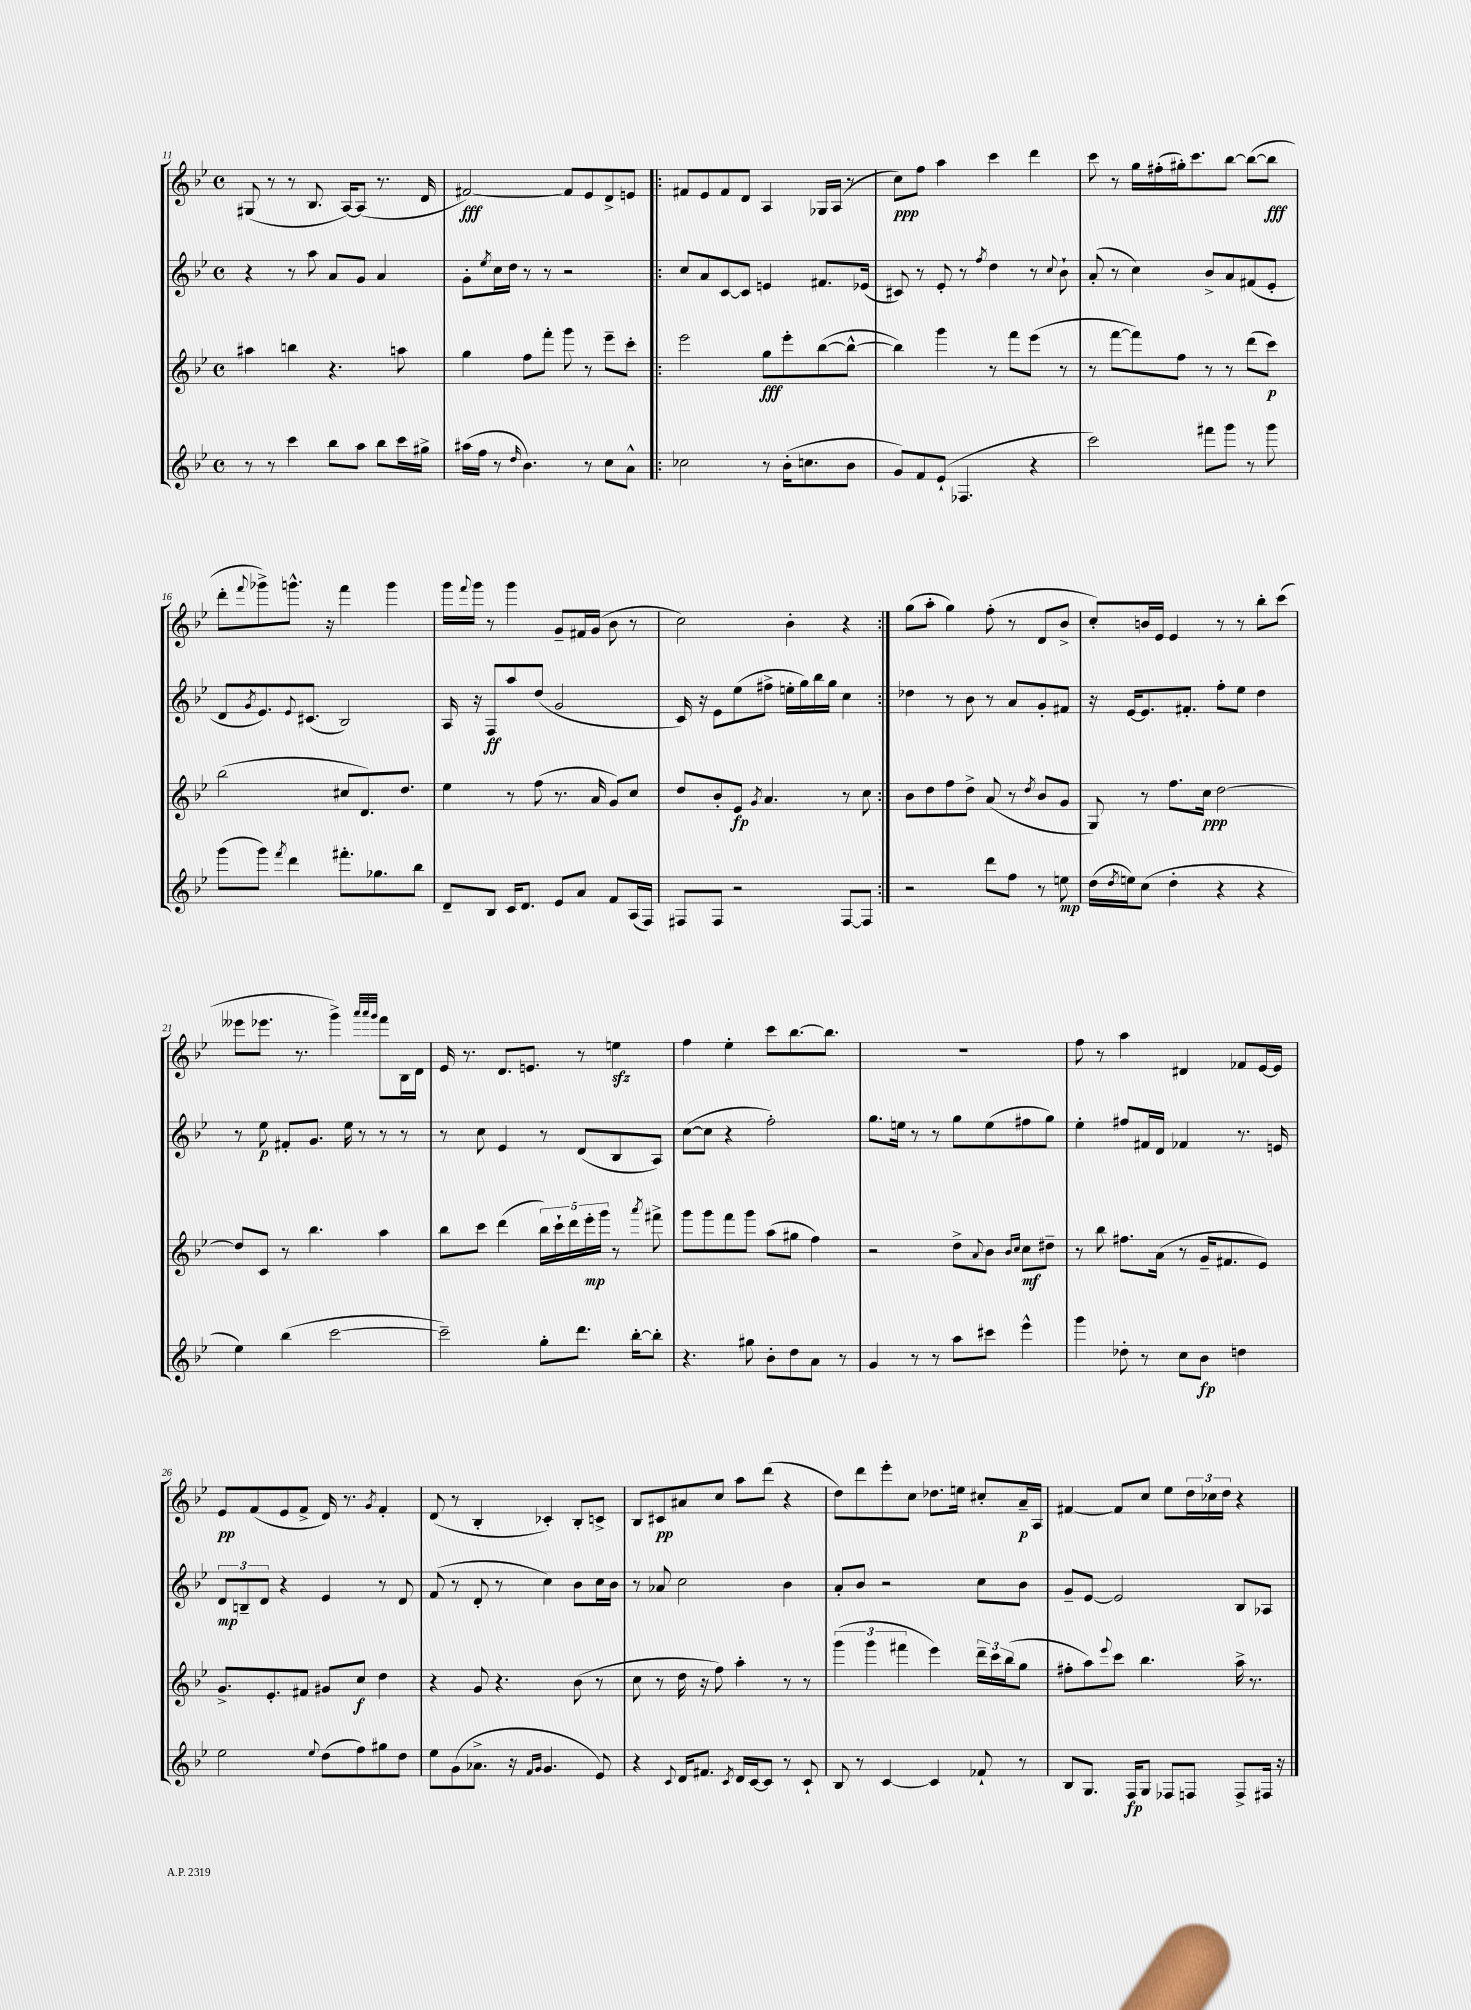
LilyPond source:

<<
\new StaffGroup <<
\new Staff = "s0" {
    \clef treble \key bes \major \defaultTimeSignature \time 4/4
    gis8( r8 r8 bes8. a16~) a8( r8. d'16 |
    fis'2~\fff) fis'8 ees'8 d'8-> e'8 |
    \repeat volta 2 { fis'8 ees'8 fis'8 d'8 a4 ges16 a16( r8 |
    c''8\ppp) f''8 a''4 c'''4 d'''4 |
    c'''8 r8 g''16 fis''16-.( gis''16-.) c'''8. bes''8~ bes''8~( bes''8\fff |
    d'''8-. \appoggiatura { f'''8 } ges'''8->) g'''8.-^ r16 f'''4 g'''4 |
    g'''16 \appoggiatura { f'''8 } g'''16 r8 g'''4 g'8-- fis'16 g'16( bes'8 r8 |
    c''2) bes'4-. r4 | }
    g''8( a''8-. g''4) f''8-.( r8 d'8 bes'8-> |
    c''8-.) b'16 ees'16 ees'4 r8 r8 bes''8-. c'''8( |
    eeses'''8 ees'''8. r8. g'''4->) \grace { a'''32 a'''32 g'''32 } f'''8 bes16 d'16 |
    ees'16 r8. d'8. e'8. r8 e''4\sfz |
    f''4 ees''4-. c'''8 bes''8.~ bes''8. |
    R1 |
    f''8 r8 a''4 dis'4 fes'8 ees'16~ ees'16 |
    ees'8\pp f'8( ees'8 f'8-> d'16) r8. \acciaccatura { g'8 } f'4-. |
    d'8( r8 bes4-. ces'4-.) bes8-. c'8-> |
    bes8 cis'8\pp ais'8 c''8 a''8 d'''8( r4 |
    d''8) d'''8 ees'''8-. c''8 des''8. e''16 cis''8-. a'16--\p a16 |
    fis'4~ fis'8 c''8 ees''8 \tuplet 3/2 { d''16 ces''16 d''16 } r4 \bar "|." |
}
\new Staff = "s1" {
    \clef treble \key bes \major \defaultTimeSignature \time 4/4
    r4 r8 a''8 a'8 g'8 a'4 |
    g'8-. \acciaccatura { ees''8 } c''16 d''16 r8 r8 r2 |
    \repeat volta 2 { c''8 a'8 c'8~ c'8 e'4 fis'8. ees'16( |
    cis'8) r8 ees'8-. r8 \acciaccatura { f''8 } d''4 r8 \appoggiatura { c''8 } bes'8-! |
    a'8-.( r8 c''4) bes'8-> a'8 fis'8( ees'8-. |
    d'8 \acciaccatura { g'8 } ees'8.) \appoggiatura { ees'8 } cis'8.( bes2) |
    a16 r16 f8\ff a''8 d''8( g'2 |
    c'16) r16 ees'8 ees''8( fis''8-> e''16-. g''16) bes''16 g''16 c''4 | }
    des''4 r8 bes'8 r8 a'8 g'8-. fis'8 |
    r16 ees'16~ ees'8. fis'8.-. f''8-. ees''8 d''4 |
    r8 ees''8\p fis'8-. g'8. ees''16 r8 r8 r8 |
    r8 c''8 ees'4 r8 d'8( bes8 a8) |
    c''8~( c''8 r4 f''2-.) |
    g''8. e''16 r8 r8 g''8 e''8( fis''8 g''8) |
    ees''4-. fis''8 fis'16 d'16 fes'4 r8. e'16 |
    \tuplet 3/2 { d'8\mp b8-- d'8 } r4 ees'4 r8 d'8 |
    f'8( r8 d'8-. r8 c''4) bes'8 c''16 bes'16 |
    r8 aes'8 c''2 bes'4 |
    a'8-. bes'8 r2 c''8 bes'8 |
    g'8-- ees'8~ ees'2 bes8 aes8 \bar "|." |
}
\new Staff = "s2" {
    \clef treble \key bes \major \defaultTimeSignature \time 4/4
    ais''4 b''4 r4. a''8 |
    g''4 f''8 f'''8-. g'''8 r8 ees'''8-- c'''8-. |
    \repeat volta 2 { ees'''2 g''8\fff ees'''8-. bes''8~( bes''8~-^ |
    bes''4) g'''4 r8 f'''8 ees'''8( r8 |
    r8 f'''8~ f'''8) f''8 r8 r8 d'''8( c'''8\p) |
    bes''2( cis''8 d'8.) d''8. |
    ees''4 r8 f''8( r8. a'16 g'8) c''8 |
    d''8 bes'8-. ees'8\fp \acciaccatura { g'8 } a'4. r8 c''8 | }
    bes'8 d''8 f''8 d''8-> a'8( r8 \acciaccatura { d''8 } bes'8 g'8 |
    g8) r8 f''8. c''16\ppp d''2~ |
    d''8 c'8 r8 bes''4. a''4 |
    bes''8 c'''8 d'''4( \tuplet 5/4 { bes''16) c'''16-! d'''16 ees'''16-.\mp g'''16 } r8 \acciaccatura { a'''8 } fis'''8-> |
    g'''8 g'''8 f'''8 g'''8 a''8( gis''8 f''4) |
    r2 d''8-> \appoggiatura { a'8 } bes'8 \grace { bes'16 c''16 } c''8\mf dis''8-- |
    r8 bes''8 fis''8. a'16( r8 g'16-- fis'8. ees'8) |
    g'8.-> ees'8.-. fis'8 gis'8 c''8\f d''4 |
    r4 g'8 r4. bes'8( r8 |
    c''8 r8 d''16 r16 f''8) a''4-. r8 r8 |
    \tuplet 3/2 { g'''4( g'''4 fis'''4 } ees'''4) \tuplet 3/2 { d'''16-- c'''16 bes''16( } g''8 |
    fis''8-. a''8) \appoggiatura { ees'''8 } c'''8 bes''4. a''16-> r8. \bar "|." |
}
\new Staff = "s3" {
    \clef treble \key bes \major \defaultTimeSignature \time 4/4
    r8 r8 c'''4 bes''8 a''8 bes''8 c'''16 gis''16-> |
    ais''16( f''16 r8 \grace { d''16 } bes'4.) r8 c''8 a'8-^ |
    \repeat volta 2 { ces''2 r8 bes'16-.( c''8. bes'8 |
    g'8) f'8 ees'8-!( fes4. r4 |
    c'''2) fis'''8 g'''8 r8 g'''8 |
    g'''8( g'''8) \acciaccatura { f'''8 } d'''4 fis'''8.-. ges''8. bes''8 |
    d'8-- bes8 c'16 d'8. ees'8 a'8 f'8 a16( f16) |
    fis8 fis8 r2 fis8~ fis8 | }
    r2 d'''8 f''8 r8 e''8\mp |
    d''16( \acciaccatura { d''8 } e''16) c''8( d''4-. r4 r4 |
    ees''4) bes''4( c'''2~ |
    c'''2--) g''8-. d'''8. bes''16~-. bes''8-. |
    r4. gis''8 bes'8-. d''8 a'8 r8 |
    g'4 r8 r8 a''8 cis'''8 ees'''4-^ |
    g'''4 des''8-. r8 c''8 bes'8\fp d''4 |
    ees''2 \appoggiatura { ees''8 } d''8( f''8) gis''8 d''8 |
    ees''8 g'8( aes'8.-> r16 \grace { f'16 g'16 } g'4. ees'8) |
    r4 \appoggiatura { c'8 } d'16 fis'8. \acciaccatura { c'8 } d'16 c'16~ c'8 r8 c'8-! |
    bes8 r8 c'4~ c'4 fes'8-! r8 |
    bes8 g8. f16\fp g8 fes8 f8 f8-> fis16 r16 \bar "|." |
}
>>
>>
\layout { \context { \Score currentBarNumber = #11 } }
